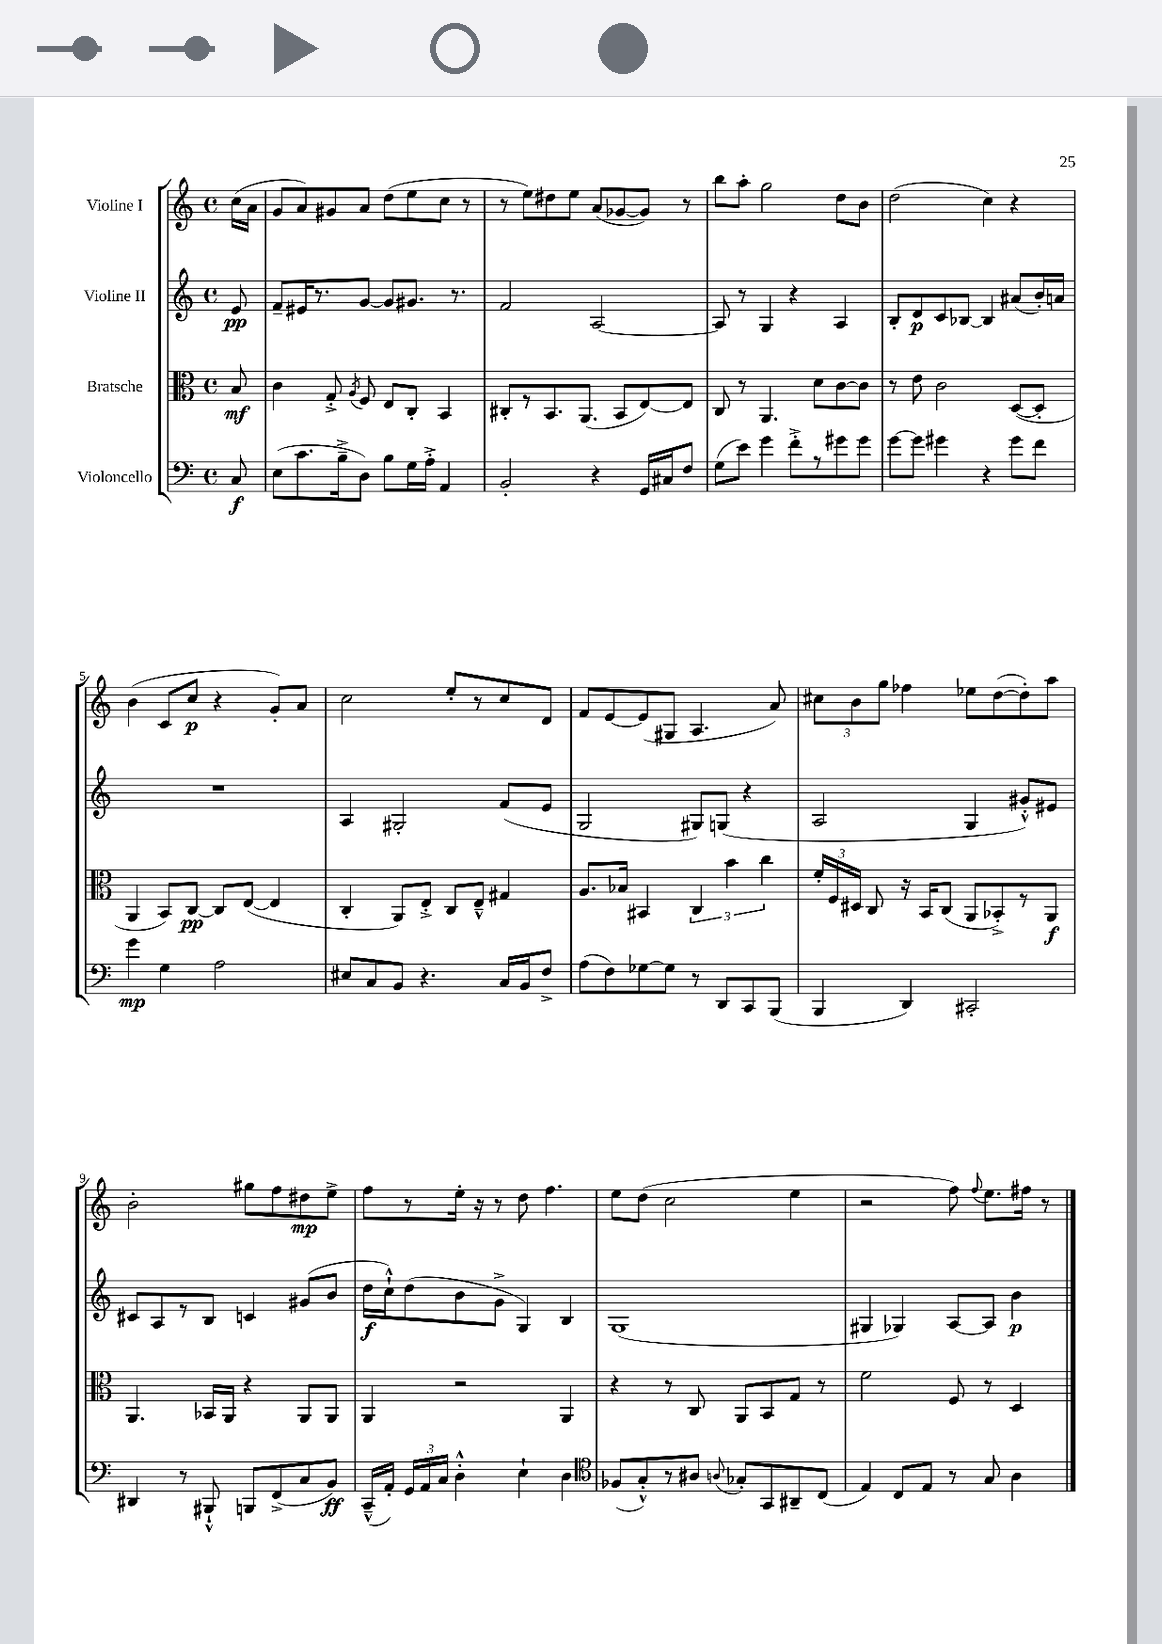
<<
\new StaffGroup <<
\new Staff = "s0" \with { instrumentName = "Violine I" } {
    \clef treble \key c \major \defaultTimeSignature \time 4/4 \partial 8
    \autoBeamOff c''16[( a'16] |
    g'8[ a'8) gis'8 a'8] d''8[( e''8 c''8] r8 |
    r8 e''8[) dis''8 e''8] a'8[( ges'8~ ges'8]) r8 |
    b''8[ a''8]-. g''2 d''8[ b'8] |
    d''2( c''4) r4 |
    b'4( c'8[ c''8]\p r4 g'8[-.) a'8] |
    c''2 e''8[-. r8 c''8 d'8] |
    f'8[ e'8~ e'8( gis8] a4. a'8) |
    \tuplet 3/2 { cis''8[ b'8 g''8] } fes''4 ees''8[ d''8~( d''8-.) a''8] |
    b'2-. gis''8[ f''8 dis''8\mp e''8]-> |
    f''8[ r8 e''16]-. r16 r8 d''8 f''4. |
    e''8[ d''8]( c''2 e''4 |
    r2 f''8) \appoggiatura { f''8 } e''8.[ fis''16] r8 \bar "|." |
}
\new Staff = "s1" \with { instrumentName = "Violine II" } {
    \clef treble \key c \major \defaultTimeSignature \time 4/4 \partial 8
    \autoBeamOff e'8\pp |
    f'8[-- eis'16 r8. g'8]~ g'8[ gis'8.] r8. |
    f'2 a2~ |
    a8 r8 g4 r4 a4 |
    b8[-. d'8\p c'8 bes8]~ bes4 ais'8[( b'16-.) a'16] |
    R1 |
    a4 gis2-. f'8[( e'8] |
    g2 gis8[) g8]( r4 |
    a2 g4 gis'8[-.-^) eis'8] |
    cis'8[ a8 r8 b8] c'4 gis'8[( b'8] |
    d''16[\f c''16-!-^) d''8( b'8 g'8]-> g4) b4 |
    g1( |
    gis4 ges4) a8[~ a8] b'4\p \bar "|." |
}
\new Staff = "s2" \with { instrumentName = "Bratsche" } {
    \clef alto \key c \major \defaultTimeSignature \time 4/4 \partial 8
    \autoBeamOff b8\mf |
    c'4 g8-.-> \acciaccatura { a8 } f8 e8[ c8]-. b,4 |
    cis8[-. r8 b,8. a,8.]( b,8[ e8~) e8] |
    c8 r8 a,4. d'8[ c'8~ c'8] |
    r8 e'8 c'2 d8[~( d8]-. |
    a,4 b,8[) c8]~\pp c8[ e8]~( e4 |
    c4-. a,8[) e8]-.-> c8[ e8]---^ gis4 |
    a8.[ bes16] bis,4 \tuplet 3/2 { c4 b'4 c''4 } |
    \tuplet 3/2 { f'16[-. f16 dis16] } c8 r16 b,16[ c8]( a,8[ bes,8-.->) r8 a,8]\f |
    a,4. bes,16[ a,16] r4 a,8[ a,8] |
    a,4 r2 a,4 |
    r4 r8 c8 a,8[ b,8 g8] r8 |
    f'2 f8 r8 d4 \bar "|." |
}
\new Staff = "s3" \with { instrumentName = "Violoncello" } {
    \clef bass \key c \major \defaultTimeSignature \time 4/4 \partial 8
    \autoBeamOff c8\f |
    e8[( c'8. b16---> d8]) b8[ g16 a16]-.-> a,4 |
    b,2-. r4 g,16[ cis16 f8] |
    g8[( e'8]) g'4 f'8[-.-> r8 gis'8 gis'8] |
    g'8[~ g'8] gis'4 r4 gis'8[ f'8] |
    g'4\mp g4 a2 |
    eis8[ c8 b,8] r4. c16[ b,16 f8]-> |
    a8[( f8) ges8~ ges8] r8 d,8[ c,8 b,,8]( |
    b,,4 d,4) cis,2-. |
    dis,4 r8 bis,,8-!-^ b,,8[ f,8->( c8 b,8]\ff) |
    c,16[---^( a,16]-.) \tuplet 3/2 { g,16[ a,16 c16] } d4-.-^ e4-! d4 |
    \clef tenor fes8[( g8-.-^) r8 ais8] \appoggiatura { a8 } ges8[-. g,8 ais,8-- c8]( |
    e4) c8[ e8] r8 g8 a4 \bar "|." |
}
>>
>>
